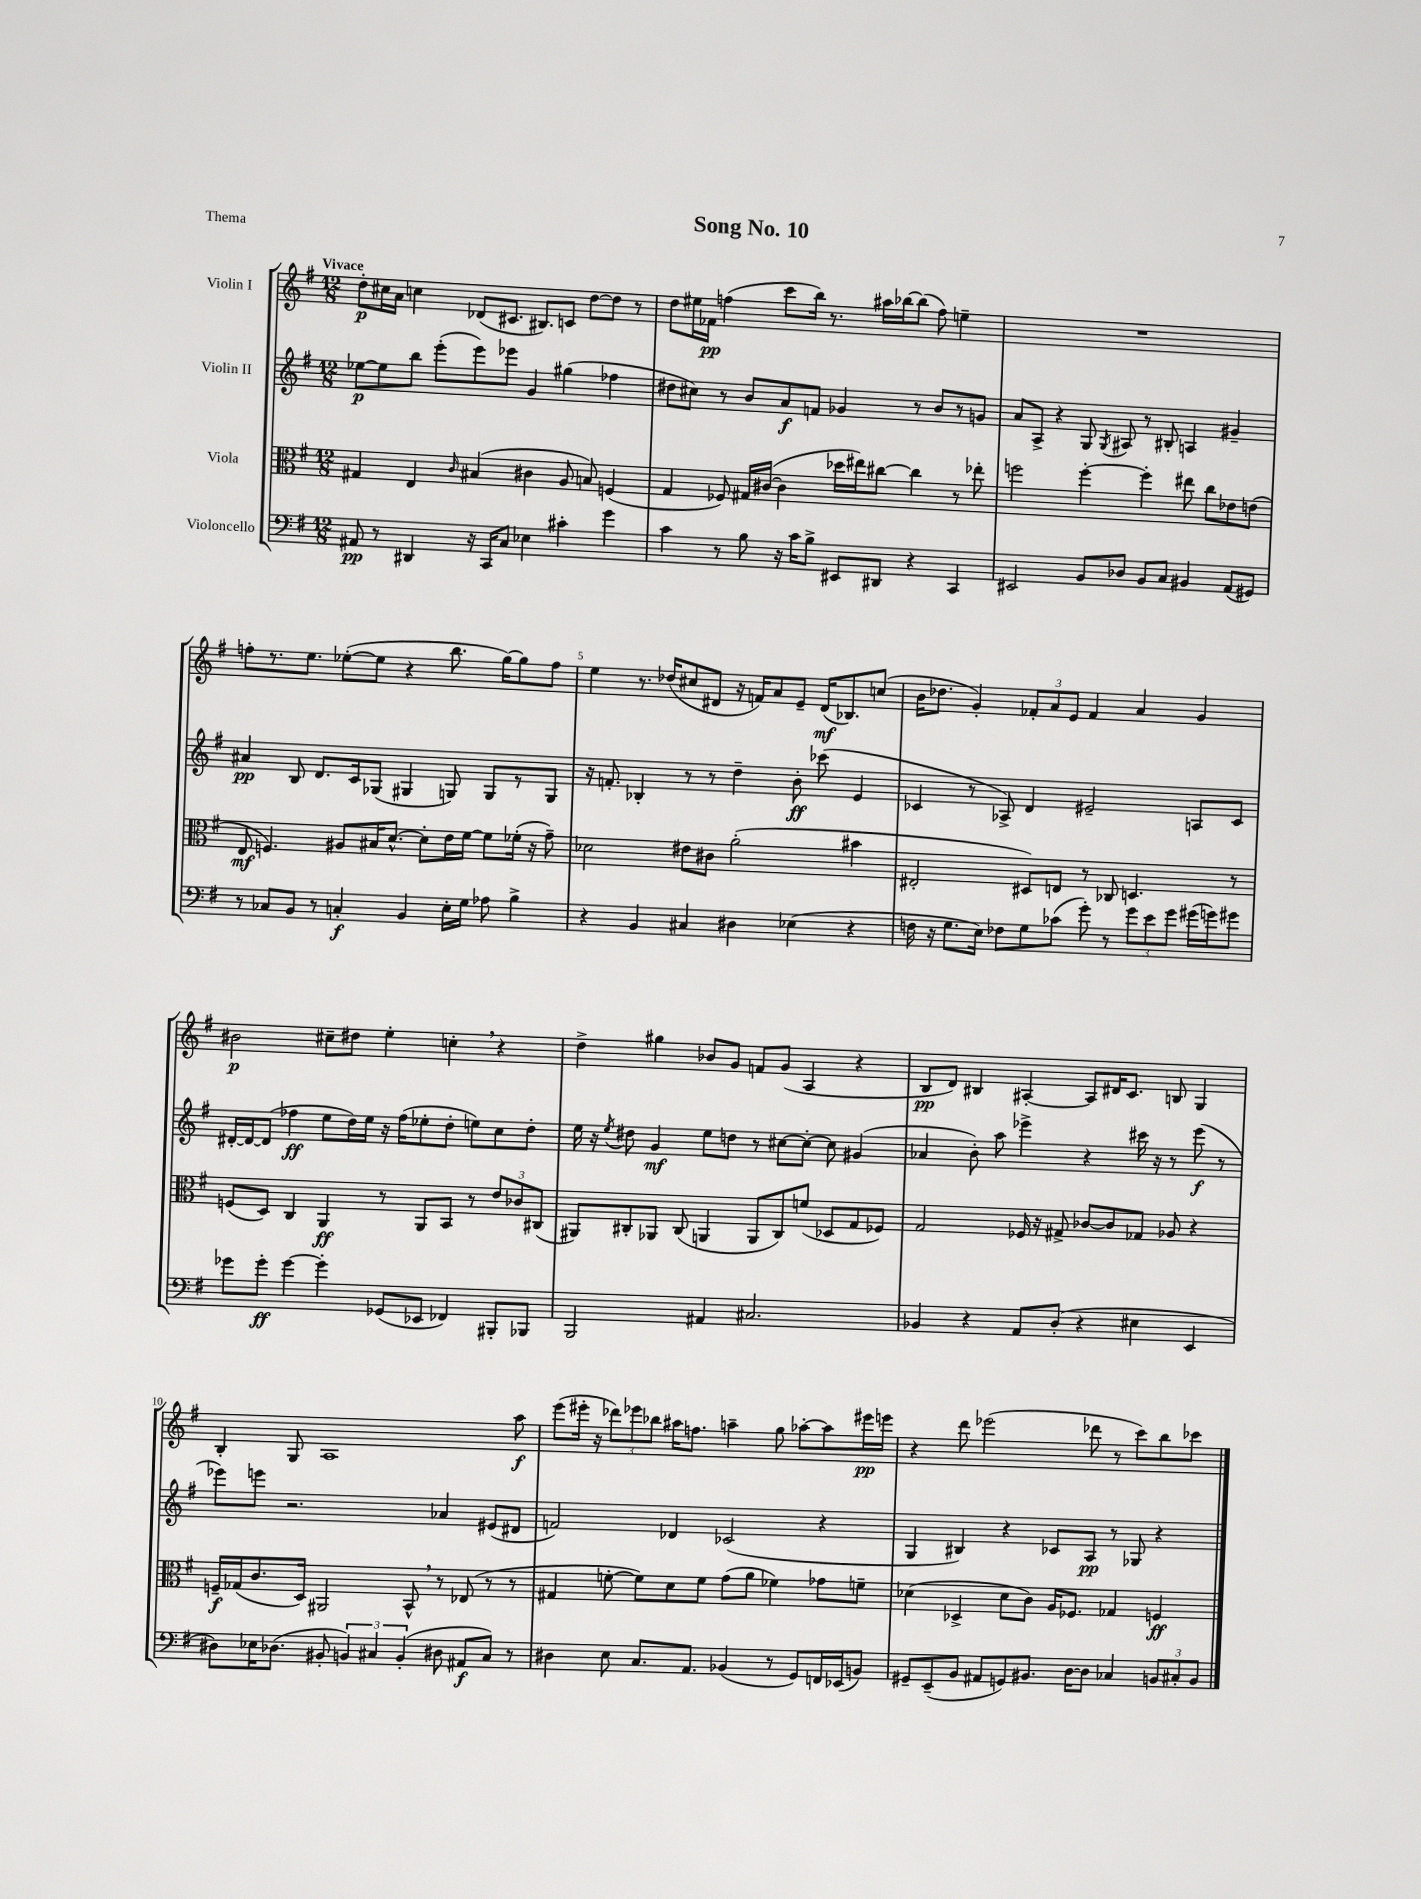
\header { title = "Song No. 10" piece = "Thema" }
<<
\new StaffGroup <<
\new Staff = "s0" \with { instrumentName = "Violin I" } {
    \clef treble \key g \major \numericTimeSignature \time 12/8 \tempo "Vivace"
    \autoBeamOff d''8[-.\p cis''16 a'16] c''4 des'8[( cis'8.] bis8.[) c'8] d''8[~ d''8] r8 |
    d''8[ eis''16 fes'16]\pp f''4( c'''8[ b''16]) r8. ais''16[ bes''16~ bes''8]( f''8) e''4-- |
    R1. |
    f''8[-. r8. e''8.] ees''8[~-.( ees''8] r4 b''8. g''16[~) g''8 f''8] |
    e''4 r8. des''16[( cis''8 dis'8] r16 f'16[) a'8 e'8]-- dis'16[\mf( bes8.) c''8]( |
    b'16[ des''8.] g'4-.) \tuplet 3/2 { fes'8[-. a'8 e'8] } fes'4 a'4 g'4 |
    bis'2\p cis''8[-- dis''8] e''4-. c''4-. \breathe r4 |
    d''4-> gis''4 bes'8[ g'8] f'8[ g'8]( a4 r4 |
    b8[\pp d'8]) bis4 ais4~-. ais8[ dis'16 c'8.] b8 g4 |
    b4-. g8 a1 a''8\f |
    e'''8[( eis'''16]-. r16 \tuplet 3/2 { des'''8[) ees'''8 bes''8] } ais''16[ f''8.] a''4-- g''8 aes''8[~-. aes''8 eis'''16\pp e'''16] |
    r4 d'''8 ees'''2( des'''8 r8 c'''8[) b''8 ces'''8] \bar "|." |
}
\new Staff = "s1" \with { instrumentName = "Violin II" } {
    \clef treble \key g \major \numericTimeSignature \time 12/8
    \autoBeamOff ees''8[~\p ees''8 b''8] e'''8[-.( e'''8) ees'''8] g'4 gis''4( fes''4 |
    dis''8[ cis''8]) r8 b'8[ a'8\f f'8] ges'4 r8 b'8[ r8 g'8] |
    a'8[ a8]-> r4 g8 \acciaccatura { g8 } ais8 r8 bis8-. a4 gis'4-- |
    ais'4\pp b8 d'8.[ c'16 ges8]( gis4 g8) g8[ r8 g8] |
    r16 f'8.-. bes4-. r8 r8 d''4-- b'8-.\ff ces'''8( e'4 |
    ces'4 r8 aes8->) d'4 eis'2-- a8[ ces'8] |
    dis'16[~-. dis'16~ dis'8]( fes''4\ff e''8[ d''16) e''16] r16 fes''16[( ees''8-. d''8]-. e''8[) c''8 d''8]-. |
    e''16 r16 \acciaccatura { e''8 } dis''8 g'4\mf e''8[ d''8] r8 cis''8[~ cis''8]~-. cis''8 gis'4( |
    aes'4 b'8-.) a''8 ees'''4-> r4 cis'''16 r16 r8 ees'''8\f( r8 |
    ees'''8[) e'''8] r2. aes'4 eis'8[( dis'8] |
    f'2) des'4 ces'2( r4 |
    g4 bis4) r4 ces'8[ a8]\pp r8 ges8 r4 \bar "|." |
}
\new Staff = "s2" \with { instrumentName = "Viola" } {
    \clef alto \key g \major \numericTimeSignature \time 12/8
    \autoBeamOff gis4 e4 \grace { c'16 } bis4( cis'4 a8 b8) f4( |
    g4 fes8) gis16[ cis'16]~( cis'4 des''16[ eis''16) cis''8]~ cis''4 r8 ees''8-. |
    f''2 f''4~-. f''4-. eis''8 c''8[ ees'8 e'8]( |
    e8\mf f4.) ais8[ bis16 d'8.]~-^ d'8[-. e'16 fis'16]~ fis'8[ fes'16]-.( r16 g'8--) |
    des'2 eis'8[ cis'8] a'2-.( bis'4 |
    eis2-. dis8[) e8] r8 ces8 d4. r8 |
    f8[( d8]) c4 a,4\ff r8 a,8[ b,8] r8 \tuplet 3/2 { e'8[ ces'8 cis8]( } |
    ais,8[) cis8-. aes,8] cis8( a,4 a,8[ cis8) f'8]( des8[ g8 fes8]) |
    g2 fes16 r16 gis8-> ces'8[~ ces'8 ges8] aes8 r4 |
    f16[--\f ges16( c'8. d16]) ais,2 b,8-^ \breathe r8 ees8( r8 r8 |
    gis4 f'8~-. f'8[) d'8 f'8] g'8[( a'8] fes'4) ges'8[ f'8]-- |
    des'4( des4-> des'8[ c'8]) a16[ fes8.] ges4 f4\ff \bar "|." |
}
\new Staff = "s3" \with { instrumentName = "Violoncello" } {
    \clef bass \key g \major \numericTimeSignature \time 12/8
    \autoBeamOff ais,8\pp r8 dis,4 r16 c,16[ c8] ees4 cis'4-. g'4 |
    c'4 r8 b8 r16 c'16[ b8]-> eis,8[ dis,8] r4 c,4 |
    eis,2 b,8[ des8] b,8[ c8] bis,4 a,8[( gis,8]) |
    r8 ces8[ b,8] r8 c4-.\f b,4 e16[-. g16] aes8 b4-> |
    r4 b,4 cis4 dis4 ees4( r4 |
    f16 r16 g8.[ e16]) fes8[ g8 ces'8]( g'8-.) r8 \tuplet 3/2 { g'8[ e'8 g'8] } gis'16[( g'16) gis'8] |
    ges'8[ ges'8]-.\ff ges'4~ ges'4-. ges,8[( ees,8] fes,4) bis,,8[-. bes,,8] |
    b,,2 ais,4 cis2. |
    bes,4 r4 a,8[ d8]-.( r4 eis4 e,4 |
    dis8[) ees16 des8.]( bis,8-. \tuplet 3/2 { b,4) cis4 b,4-.( } dis8 ais,8[\f cis8]) r8 |
    dis4 e8 c8.[ a,8.] bes,4( r8 g,8[) f,16 ees,16( b,8]) |
    gis,8[-- e,8--( b,8] ais,8[ g,8) bis,8.] d16[~ d8] ces4 \tuplet 3/2 { b,8[ cis8-. b,8] } \bar "|." |
}
>>
>>
\layout { \context { \Score \override BarNumber.break-visibility = ##(#f #t #t) barNumberVisibility = #(every-nth-bar-number-visible 5) } }
